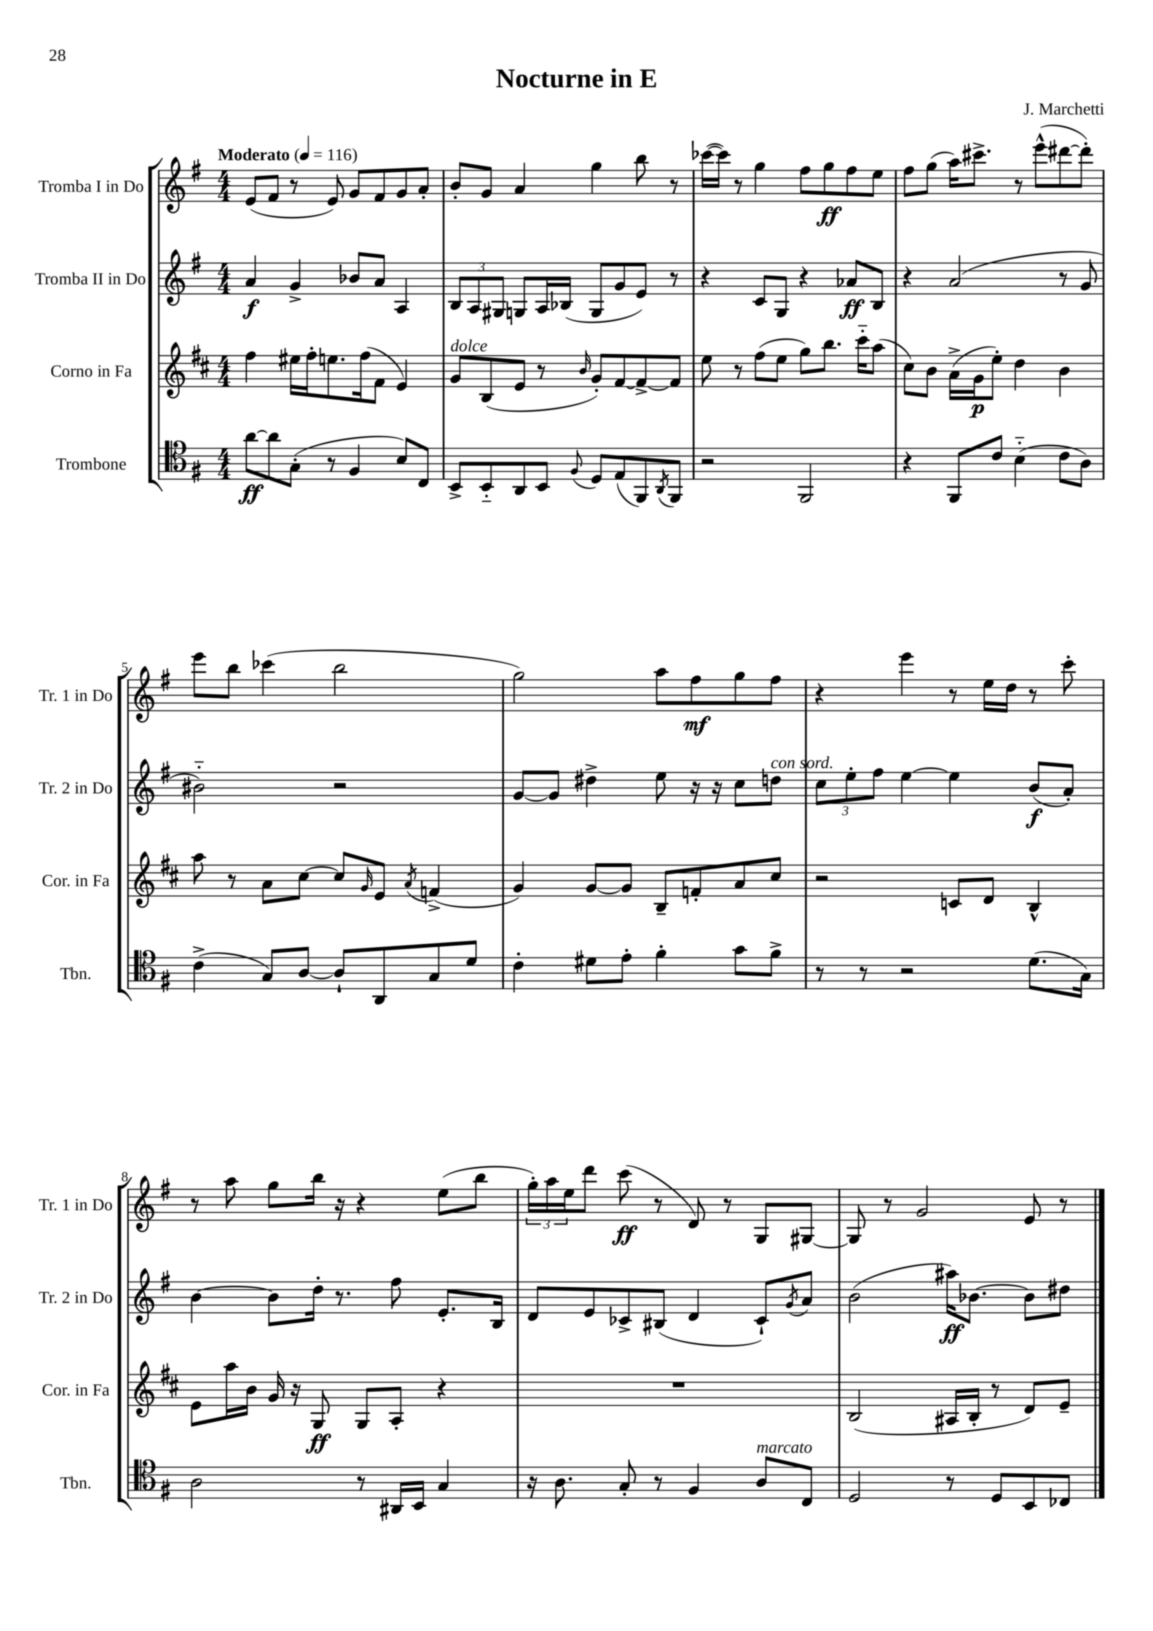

**kern	**dynam	**kern	**dynam	**kern	**dynam	**kern	**dynam
*part4	*part4	*part3	*part3	*part2	*part2	*part1	*part1
*staff4	*staff4	*staff3	*staff3	*staff2	*staff2	*staff1	*staff1
*I"Trombone	*	*I"Corno in Fa	*	*I"Tromba II in Do	*	*I"Tromba I in Do	*
*I'Tbn.	*	*I'Cor. in Fa	*	*I'Tr. 2 in Do	*	*I'Tr. 1 in Do	*
*clefC4	*	*clefG2	*	*clefG2	*	*clefG2	*
*k[f#]	*	*k[f#c#]	*	*k[f#]	*	*k[f#]	*
*M4/4	*	*M4/4	*	*M4/4	*	*M4/4	*
*MM116	*	*MM116	*	*MM116	*	*MM116	*
=1	=1	=1	=1	=1	=1	=1	=1
!	!	!	!	!	!	!LO:TX:a:B:t=Moderato	!
[8a\L	ff	4ff#\	.	4a/	f	(8e/L	.
8a\]	.	.	.	.	.	8f#/J	.
(8G'\J	.	16ee#X\LL	.	4g^/	.	8r	.
.	.	16ff#'\J	.	.	.	.	.
8r	.	8.een\	.	.	.	8e/)	.
4F#/	.	.	.	8b-X/L	.	8g/L	.
.	.	(16ff#\k	.	.	.	.	.
.	.	8f#\J	.	8a/J	.	8f#/	.
8B/L)	.	4e/)	.	4A/	.	8g/	.
8C/J	.	.	.	.	.	8a'/J	.
=2	=2	=2	=2	=2	=2	=2	=2
!	!	!LO:TX:a:i:t=dolce	!	!	!	!	!
8BB^/L	.	8g/L	.	12B/L	.	8b'/L	.
.	.	.	.	12A/	.	.	.
8BB/	.	(8B/	.	.	.	8g/J	.
.	.	.	.	12G#X/J	.	.	.
8AA/	.	8e/J	.	8Gn/L	.	4a/	.
8BB/J	.	8r	.	16A/L	.	.	.
.	.	.	.	(16B-X/JJ	.	.	.
8qqF#/	.	16qqb/	.	.	.	.	.
8D/L	.	8g'/L)	.	8G/L	.	4gg\	.
(8E/	.	[8f#/	.	8g/	.	.	.
8FF#/)	.	8f#^/_	.	8e/J)	.	8bb\	.
8qAA/	.	.	.	.	.	.	.
8FF#/J	.	8f#/J]	.	8r	.	8r	.
=3	=3	=3	=3	=3	=3	=3	=3
2r	.	8ee\	.	4r	.	([16ccc-X\LL	.
.	.	.	.	.	.	16ccc-\JJ])	.
.	.	8r	.	.	.	8r	.
.	.	(8ff#\L	.	8c/L	.	4gg\	.
.	.	8ee\J	.	8G/J	.	.	.
2FF#/	.	8gg\L)	.	4r	.	8ff#\L	.
.	.	8.bb\J	.	.	.	8gg\	ff
.	.	.	.	8a-X/L	ff	8ff#\	.
.	.	16ccc#\KL	.	.	.	.	.
.	.	(8aa\J	.	8B/J	.	8ee\J	.
=4	=4	=4	=4	=4	=4	=4	=4
4r	.	8cc#\L)	.	4r	.	8ff#\L	.
.	.	8b\J	.	.	.	(8gg\J	.
8FF#/L	.	(16a^\LL	.	(2a/	.	16aa\KL)	.
.	.	16g\J	p	.	.	8.ccc#X^\J	.
8c/J	.	8ee'\J)	.	.	.	.	.
(4B\	.	4dd\	.	.	.	8r	.
.	.	.	.	.	.	(8eee^^\L	.
8c\L	.	4b\	.	8r	.	[8ddd#X\	.
8A\J)	.	.	.	8g/	.	8ddd#'\J])	.
!!LO:LB:g=z
=5	=5	=5	=5	=5	=5	=5	=5
(4c^\	.	8aa\	.	2b#X\)	.	8eee\L	.
.	.	8r	.	.	.	8bb\J	.
8G/L)	.	8a\L	.	.	.	(4ccc-X\	.
[8A/J	.	[8cc#\J	.	.	.	.	.
8A`/L]	.	8cc#/L]	.	2r	.	2bb\	.
.	.	16qqg/	.	.	.	.	.
8AA/	.	8e/J	.	.	.	.	.
.	.	8qa/	.	.	.	.	.
8G/	.	(4fn^/	.	.	.	.	.
8d/J	.	.	.	.	.	.	.
=6	=6	=6	=6	=6	=6	=6	=6
4c'\	.	4g/)	.	[8g/L	.	2gg\)	.
.	.	.	.	8g/J]	.	.	.
8d#X\L	.	[8g/L	.	4dd#X^\	.	.	.
8e'\J	.	8g/J]	.	.	.	.	.
4f#'\	.	8B~/L	.	8ee\	.	8aa\L	.
.	.	8fn'/	.	16r	.	8ff#\	mf
.	.	.	.	16r	.	.	.
8g\L	.	8a/	.	8cc\L	.	8gg\	.
!	!	!	!	!LO:TX:a:i:t=con sord.	!	!	!
8f#^\J	.	8cc#/J	.	8ddn\J	.	8ff#\J	.
=7	=7	=7	=7	=7	=7	=7	=7
8r	.	2r	.	12cc\L	.	4r	.
.	.	.	.	12ee'\	.	.	.
8r	.	.	.	.	.	.	.
.	.	.	.	12ff#\J	.	.	.
2r	.	.	.	[4ee\	.	4eee\	.
.	.	8cn/L	.	4ee\]	.	8r	.
.	.	8d/J	.	.	.	16ee\LL	.
.	.	.	.	.	.	16dd\JJ	.
(8.d\L	.	4B^^/	.	(8b/L	f	8r	.
.	.	.	.	8a'/J)	.	8ccc'\	.
16G\Jk)	.	.	.	.	.	.	.
!!LO:LB:g=z
=8	=8	=8	=8	=8	=8	=8	=8
2A\	.	8e\L	.	[4b\	.	8r	.
.	.	16aa\L	.	.	.	8aa\	.
.	.	16b\JJ	.	.	.	.	.
.	.	16g/	.	8b\L]	.	8gg\L	.
.	.	16r	.	.	.	.	.
.	.	8G/	ff	16dd'\Jk	.	16bb\Jk	.
.	.	.	.	8.r	.	16r	.
8r	.	8G/L	.	.	.	4r	.
16AA#X/LL	.	8A'/J	.	8ff#\	.	.	.
16BB/JJ	.	.	.	.	.	.	.
4G/	.	4r	.	8.e'/L	.	(8ee\L	.
.	.	.	.	.	.	8bb\J	.
.	.	.	.	16B/Jk	.	.	.
=9	=9	=9	=9	=9	=9	=9	=9
16r	.	1r	.	8d/L	.	24gg'\LL)	.
.	.	.	.	.	.	24aa\	.
8.A\	.	.	.	.	.	.	.
.	.	.	.	.	.	24ee\J	.
.	.	.	.	8e/	.	8ddd\J	.
8G'/	.	.	.	8c-X^/	.	(8ccc\	ff
8r	.	.	.	(8B#X/J	.	8r	.
4F#/	.	.	.	4d/	.	8d/)	.
.	.	.	.	.	.	8r	.
!LO:TX:a:i:t=marcato	!	!	!	!	!	!	!
8A/L	.	.	.	8c-`/L)	.	8G/L	.
.	.	.	.	8qg/	.	.	.
8C/J	.	.	.	8a/J	.	[8G#X/J	.
=10	=10	=10	=10	=10	=10	=10	=10
2D/	.	(2B/	.	(2b\	.	8G#/]	.
.	.	.	.	.	.	8r	.
.	.	.	.	.	.	2g/	.
8r	.	16A#X/LL	.	16aa#X\KL)	ff	.	.
.	.	16B'/JJ	.	[8.b-X\J	.	.	.
8D/L	.	8r	.	.	.	.	.
8BB/	.	8d/L)	.	8b-\L]	.	8e/	.
8C-X/J	.	8e~/J	.	8dd#X\J	.	8r	.
==	==	==	==	==	==	==	==
*-	*-	*-	*-	*-	*-	*-	*-
